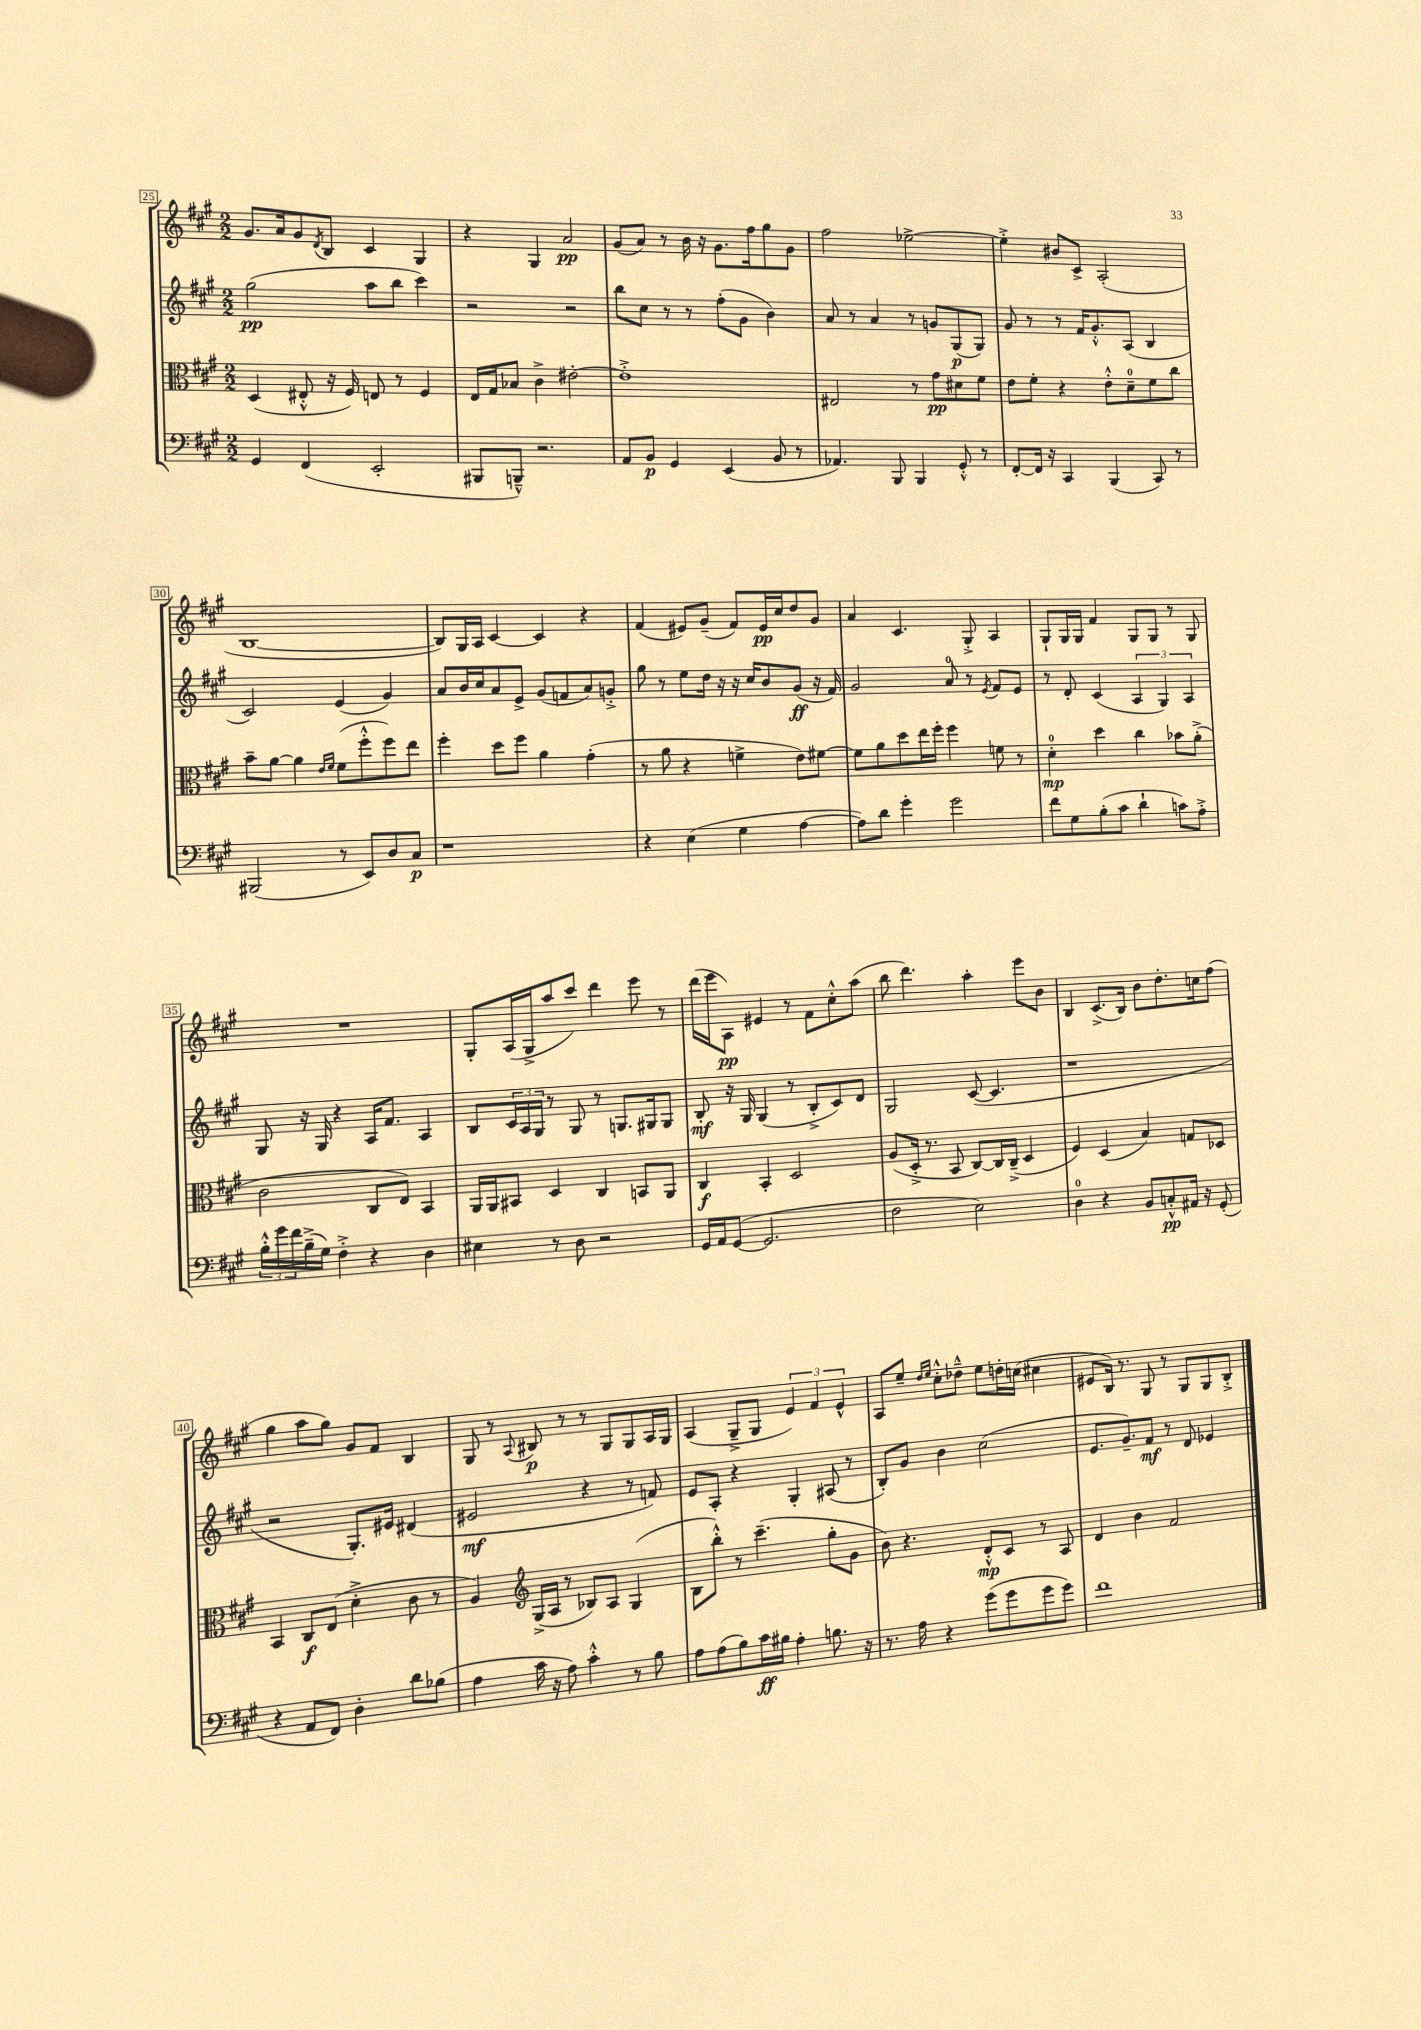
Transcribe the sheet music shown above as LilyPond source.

<<
\new StaffGroup <<
\new Staff = "s0" {
    \clef treble \key a \major \numericTimeSignature \time 2/2
    gis'8. a'16 gis'8 \acciaccatura { d'8 } b8 cis'4 gis4 |
    r4 gis4 a'2\pp |
    gis'8( a'8) r8 b'16 r16 gis'8. fis''16 gis''8 gis'8 |
    fis''2 ees''2~-> |
    ees''4-.-> bis'8 cis'8-> a2-.( |
    b1~ |
    b8) gis16 a16 cis'4~ cis'4 r4 |
    fis'4( eis'8) gis'8--( fis'8) eis'16\pp cis''16 d''8 gis'8 |
    a'4 cis'4. gis8-.-> a4 |
    gis8-! gis16 gis16 fis'4 gis8 gis8 r8 gis8 |
    R1 |
    gis8-. a16( gis16-> a''8 cis'''8) d'''4 e'''8 r8 |
    d'''16( e'''16 a8\pp) eis'4 r8 fis'8 cis''8-.-^ a''8( |
    b''8 d'''4.) a''4-. e'''8 b'8 |
    b4 cis'8.->( b16) b'8 d''8.-. c''16 fis''8( |
    gis''4 a''8 gis''8) gis'8 fis'8 b4 |
    gis8 r8 \appoggiatura { a8 } bis8\p r8 r8 gis8 gis8 a16 gis16 |
    a4( gis8---> gis8 \tuplet 3/2 { e'4) fis'4 e'4-^ } |
    a8 e''8-- \grace { d''16 e''16 } cis''8-.-^ des''8---^ e''8 d''16-. c''16( cis''4 |
    eis'8 b16) r8. gis8 r8 gis8 gis8 b8-.-> \bar "|." |
}
\new Staff = "s1" {
    \clef treble \key a \major \numericTimeSignature \time 2/2
    gis''2\pp( a''8 b''8 cis'''4) |
    r2 r2 |
    b''8 cis''8 r8 r8 fis''8-.( gis'8 b'4) |
    a'8 r8 a'4 r8 g'8 gis8\p( gis8) |
    gis'8 r8 r8 fis'16 gis'8.-.-^ a8( b4 |
    cis'2) e'4( gis'4) |
    a'8 b'16 cis''16 a'8 e'8-> gis'8( f'8 a'8) g'8-.-> |
    gis''8 r8 e''8 d''16 r16 r16 cis''16 b'8 gis'8\ff( r16 fis'16) |
    gis'2 a'8-0 r8 \acciaccatura { e'8 } fis'8 e'8 |
    r8 d'8-. cis'4( \tuplet 3/2 { a4 gis4) a4 } |
    gis8 r16 gis16 r4 a16 fis'8. a4 |
    b8 \tuplet 3/2 { cis'16 a16 gis16 } r8 gis8 r8 g8. gis16 gis8 |
    b8-.\mf r16 gis16 gis4( r8 b8-.-> cis'8) d'8 |
    gis2 cis'8~( cis'4. |
    r1 |
    r2 gis8.-.) eis'16 dis'4( |
    eis'2\mf r4 r8 f'8) |
    e'8 a8-. r4 gis4-. ais8( r8 |
    b8-.) gis'8 b'4 cis''2( |
    e'8. gis'8.--) fis'8\mf r8 d'8 ees'4 \bar "|." |
}
\new Staff = "s2" {
    \clef alto \key a \major \numericTimeSignature \time 2/2
    d4( eis8-.-^ r16 fis16) e8 r8 fis4 |
    e16 gis16 bes8 cis'4-> eis'2~-. |
    eis'1-.-> |
    eis2 r8 gis'8\pp dis'8 fis'8 |
    e'8 fis'8-. r4 e'8-.-^ d'8-0-- fis'8 cis''8 |
    b'8-- a'8~ a'4 \grace { e'16 fis'16 } fis'8( fis''8-.-^ fis''8) e''8 |
    fis''4-. d''8 fis''8 a'4 gis'4-.( |
    r8 a'8 r4 f'4-> e'8) fis'8~ |
    fis'8 a'8 d''8 e''16 fis''16-. fis''4 f'8 r8 |
    d'4-0-.\mp d''4 cis''4 bes'8 a'8-.->( |
    cis'2 cis8 e8) b,4 |
    a,16 a,16 bis,8 d4 cis4 b,8 a,8 |
    cis4\f b,4-. d2 |
    a8( d16-.-> r8. b,8 cis8~) cis16 cis16--->( d4 |
    fis4) d4( b4) g8 des8 |
    b,4 cis8\f e8( d'4-.-> cis'8 r8 |
    a4) \clef treble gis16->( a16 r8 bes8) a8 gis4( |
    b8 b''8-.-^) r8 cis'''4.--( gis''8-. gis'8 |
    b'8) r4. d'8-.-^\mp cis'8 r8 a8 |
    d'4 b'4 fis'2 \bar "|." |
}
\new Staff = "s3" {
    \clef bass \key a \major \numericTimeSignature \time 2/2
    gis,4 fis,4( e,2-. |
    bis,,8 b,,8---^) r2. |
    a,8 b,8\p gis,4 e,4( b,8 r8 |
    aes,4.) b,,8 b,,4 gis,8-.-^ r8 |
    fis,8~-. fis,16 r16 cis,4 b,,4( cis,8) r8 |
    bis,,2( r8 e,8) d8 cis8\p |
    r1 |
    r4 e4( gis4 a4~ |
    a8) d'8 gis'4-. gis'2 |
    fis'8 gis8 b8-.( cis'8 d'4-! c'8) a8-.-> |
    \tuplet 3/2 { b16-.-^ gis'16 fis'16 } b16--->( gis16) fis4-.-> r4 d4 |
    eis4 r8 d8 r2 |
    gis,16 a,16 gis,8~( gis,2. |
    fis2 e2) |
    d4-0 r4 b,8 c8-.-^\pp ais,16 r16 gis,8-.( |
    r4 a,8 fis,8) d4-. d'8 bes8( |
    a4 cis'16 r16 a8) cis'4-.-^ r8 b8 |
    a8 a8( b8) cis'16\ff bis16 a4-. b8. r16 |
    r8. a16 r4 gis'8( gis'8 gis'8 gis'8) |
    fis'1 \bar "|." |
}
>>
>>
\layout { \context { \Score currentBarNumber = #25 \override BarNumber.stencil = #(make-stencil-boxer 0.1 0.3 ly:text-interface::print) } }
